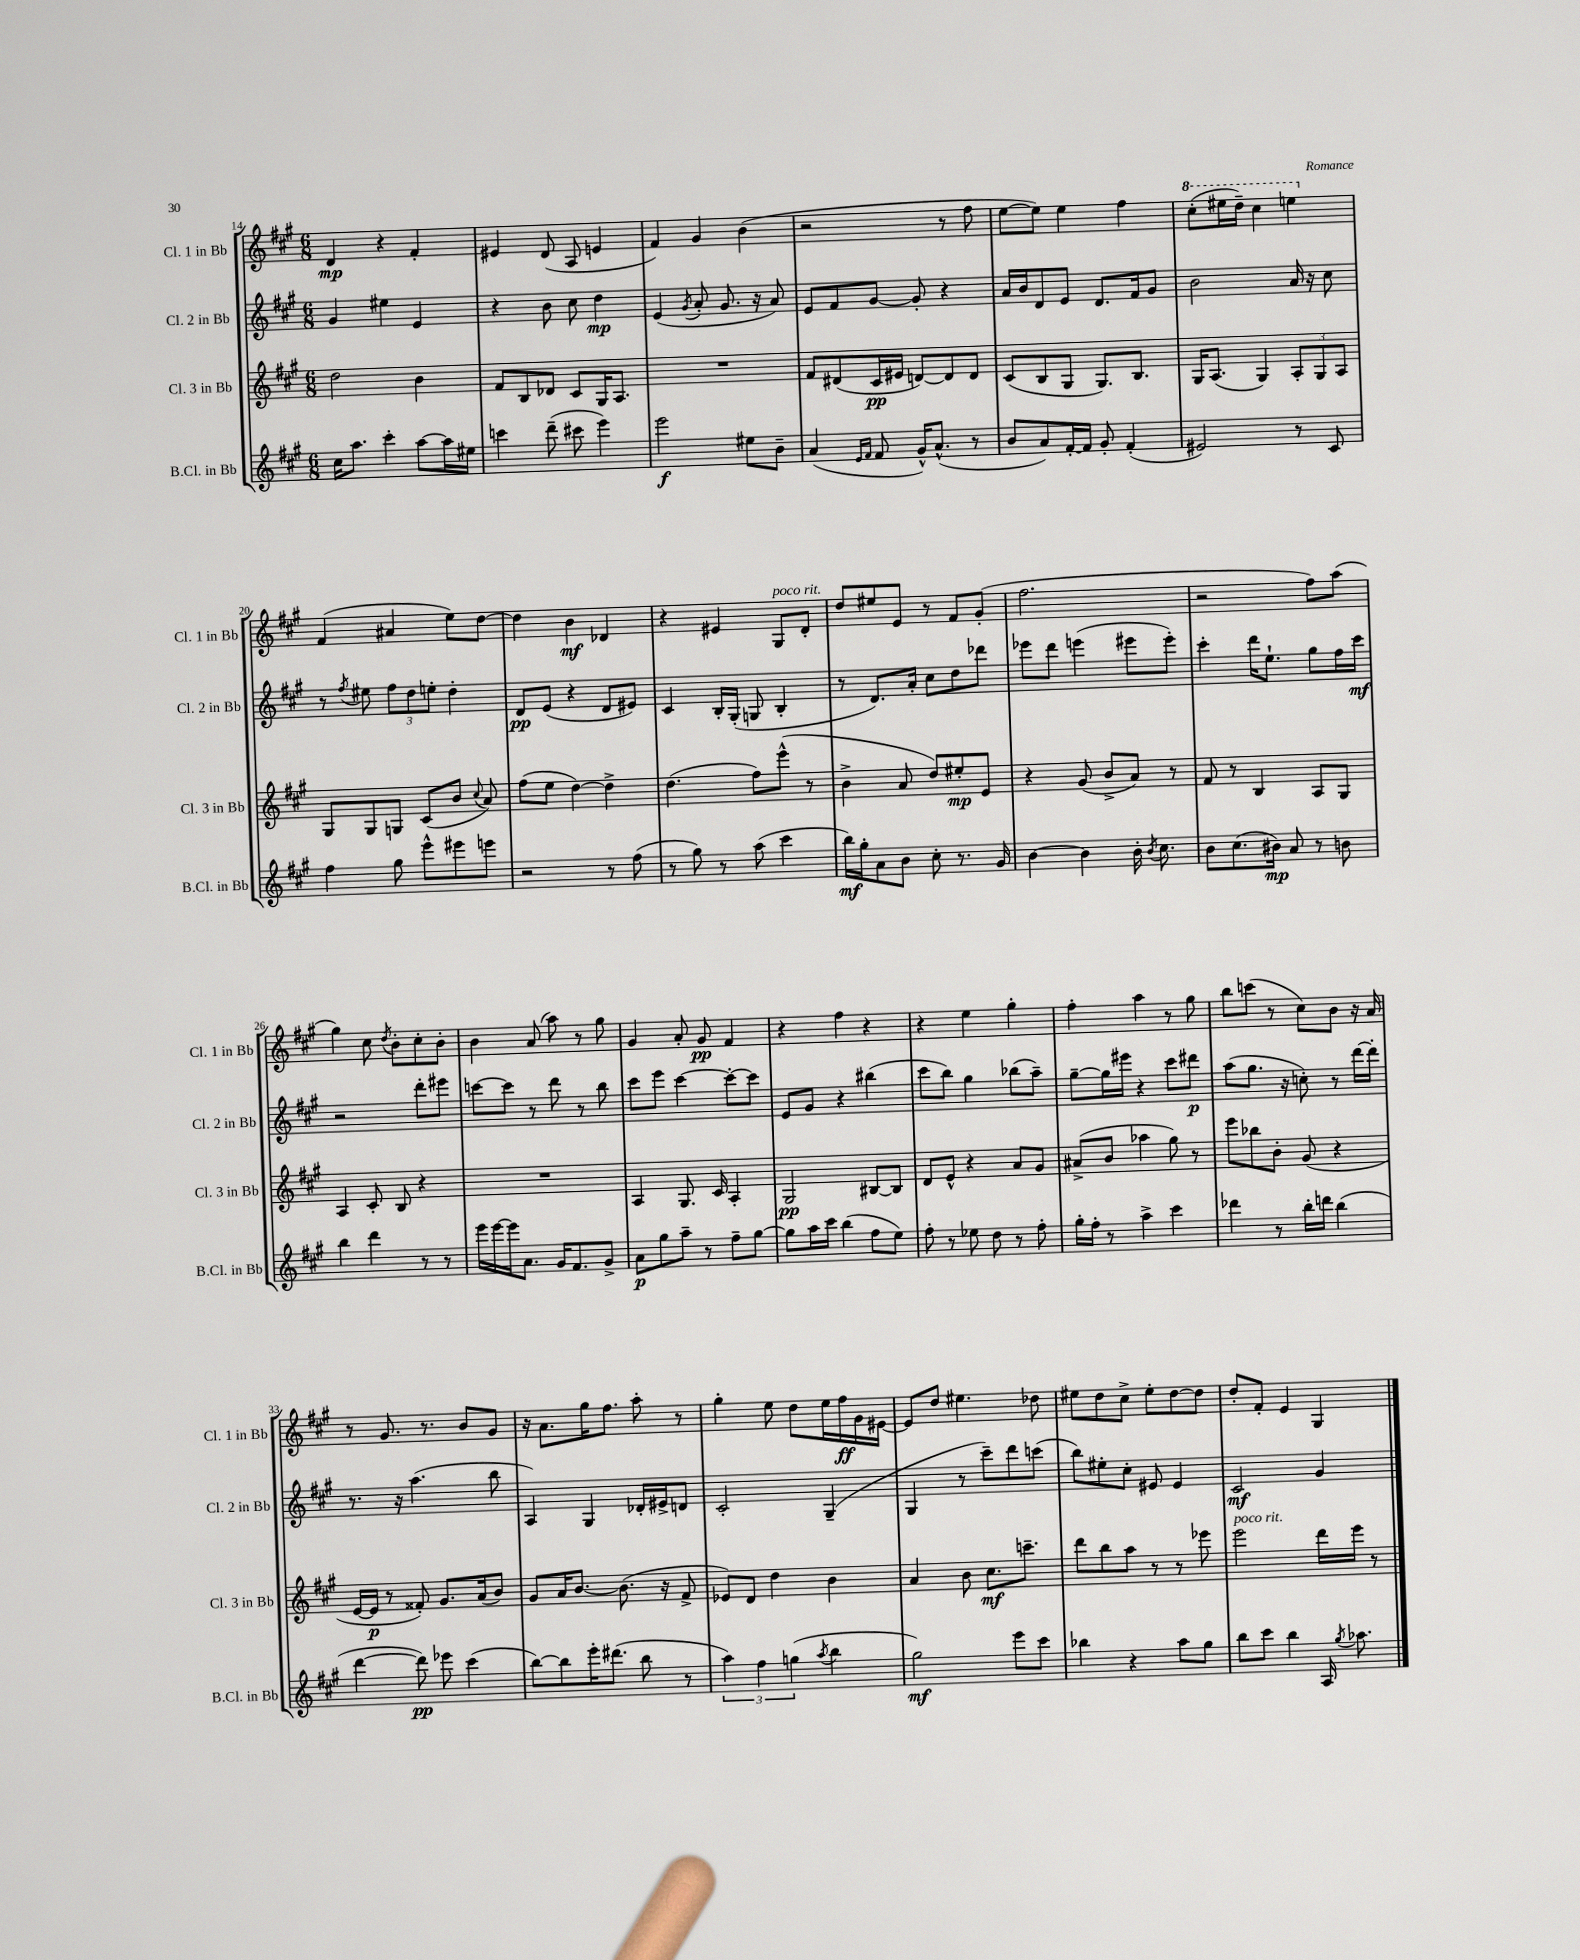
<<
\new StaffGroup <<
\new Staff = "s0" \with { instrumentName = "Cl. 1 in Bb" shortInstrumentName = "Cl. 1 in Bb" } {
    \clef treble \key a \major \numericTimeSignature \time 6/8
    \autoBeamOff d'4\mp r4 fis'4-. |
    eis'4 d'8( a8 e'4 |
    fis'4) gis'4 b'4( |
    r2 r8 fis''8 |
    e''8[~ e''8]) e''4 fis''4 |
    \ottava #1 cis'''8[-.( eis'''16 d'''16]--) cis'''4 e'''4 \ottava #0 |
    fis'4( ais'4 e''8[) d''8]~ |
    d''4 b'4\mf des'4 |
    r4 eis'4 gis8[^\markup { \italic "poco rit." } d'8]-. |
    d''8[ eis''8 e'8] r8 fis'8[ gis'8]-.( |
    fis''2. |
    r2 fis''8[) a''8]( |
    gis''4) cis''8 \acciaccatura { d''8 } b'8[-. cis''8-. b'8]-. |
    b'4 a'8( a''8) r8 gis''8 |
    gis'4 a'8-. gis'8\pp fis'4 |
    r4 fis''4 r4 |
    r4 e''4 gis''4-. |
    fis''4-. a''4 r8 gis''8 |
    b''8[ c'''8]( r8 cis''8[) b'8] r16 a'16 |
    r8 gis'8. r8. b'8[ gis'8] |
    r16 a'8.[ gis''16 fis''8.] a''8-. r8 |
    gis''4-. e''8 d''8[ e''16 fis''16\ff gis'16 eis'16]~ |
    eis'8[ d''8] eis''4. des''8 |
    eis''8[ d''8 cis''8]-> eis''8[-. d''8~ d''8] |
    d''8[-. fis'8]-. e'4 gis4 \bar "|." |
}
\new Staff = "s1" \with { instrumentName = "Cl. 2 in Bb" shortInstrumentName = "Cl. 2 in Bb" } {
    \clef treble \key a \major \numericTimeSignature \time 6/8
    \autoBeamOff gis'4 eis''4 e'4 |
    r4 b'8 cis''8 d''4\mp |
    e'4( \acciaccatura { gis'8 } a'8-. gis'8. r16 a'8) |
    e'8[ fis'8 gis'8]~ gis'8-. r4 |
    a'16[ b'16 d'8 e'8] d'8.[ fis'16 gis'8] |
    b'2 a'16 r16 cis''8 |
    r8 \acciaccatura { fis''8 } eis''8 \tuplet 3/2 { fis''8[ d''8 e''8]-. } d''4-. |
    d'8[\pp e'8]( r4 d'8[ eis'8]) |
    cis'4 b16[-. gis16]-.( g8 b4-. |
    r8 d'8.[) a'16]-. cis''8[ d''8 des'''8] |
    ees'''8[ d'''8] e'''4( eis'''8[ eis'''8]-.) |
    cis'''4-. d'''16[ e''8.]-! gis''8[ fis''16 cis'''16]\mf |
    r2 d'''8[-. eis'''8] |
    c'''8[~ c'''8] r8 d'''8 r8 b''8 |
    cis'''8[ e'''8] cis'''4~ cis'''8[~-. cis'''8] |
    e'8[ gis'8] r4 bis''4( |
    cis'''8[ b''8]) gis''4 bes''8[( a''8]--) |
    gis''8[~-- gis''16 eis'''16] r4 cis'''8[ dis'''8]\p |
    a''8[( gis''8.] r16 c''8-.) r8 d'''16[~ d'''16]-. |
    r8. r16 a''4.( b''8 |
    a4) gis4 des'16[-. eis'16-> d'8] |
    cis'2-. gis4--( |
    gis4 r8 cis'''8[--) d'''8 c'''8]( |
    b''8[) eis''8-. cis''8]-. eis'8 eis'4 |
    cis'2\mf gis'4 \bar "|." |
}
\new Staff = "s2" \with { instrumentName = "Cl. 3 in Bb" shortInstrumentName = "Cl. 3 in Bb" } {
    \clef treble \key a \major \numericTimeSignature \time 6/8
    \autoBeamOff d''2 b'4 |
    fis'8[ b8 des'8] cis'8[ gis16 a8.] |
    R2. |
    fis'8[ dis'8( cis'16\pp eis'16] d'8[~) d'8 d'8] |
    cis'8[( b8 gis8] gis8.[) b8.] |
    gis16[ a8.]( gis4) \tuplet 3/2 { a8[-. gis8 a8] } |
    gis8[ gis8 g8] cis'8[( b'8] \appoggiatura { cis''8 } a'8) |
    fis''8[( e''8] d''4~) d''4-> |
    d''4.( fis''8[) e'''8]-^( r8 |
    b'4-> a'8 d''8[) eis''8-.\mp e'8] |
    r4 gis'8( b'8[-> a'8]) r8 |
    fis'8 r8 b4 a8[ gis8] |
    a4 cis'8-. b8 r4 |
    R2. |
    a4 gis8. cis'16 a4-. |
    gis2\pp bis8[~ bis8] |
    d'8[ e'8]-^ r4 a'8[ gis'8] |
    ais'8[->( b'8] aes''4 gis''8) r8 |
    e'''8[ bes''8 b'8]-. gis'8( r4 |
    e'16[~ e'16]\p r8 fisis'8-.) gis'8.[ a'16( b'8]) |
    gis'8[ a'16 b'8.]~ b'8.( r16 fis'8-> |
    ees'8[) d'8] d''4 b'4 |
    a'4 b'8 cis''8.[\mf c'''8.]-- |
    d'''8[ b''8 a''8] r8 r8 ees'''8 |
    e'''2^\markup { \italic "poco rit." } d'''16[ e'''16] r8 \bar "|." |
}
\new Staff = "s3" \with { instrumentName = "B.Cl. in Bb" shortInstrumentName = "B.Cl. in Bb" } {
    \clef treble \key a \major \numericTimeSignature \time 6/8
    \autoBeamOff cis''16[ a''8.] cis'''4-. a''8[~ a''16 eis''16] |
    c'''4 d'''8--( cis'''8 e'''4) |
    e'''2\f eis''8[ b'8]-- |
    a'4( \grace { e'16[ fis'16] } fis'8 gis'16[-^) a'8.]-^( r8 |
    b'8[ a'8) fis'16~-. fis'16] gis'8-. fis'4-.( |
    eis'2) r8 cis'8 |
    fis''4 gis''8 e'''8[-^ eis'''8 e'''8] |
    r2 r8 fis''8( |
    r8 gis''8) r8 a''8( cis'''4 |
    b''16[\mf) gis''16-. a'8 b'8] cis''8-. r8. gis'16 |
    b'4~ b'4 b'16-. \acciaccatura { b'8 } cis''8. |
    b'8[ cis''8.( bis'16]\mp) a'8 r8 b'8 |
    b''4 d'''4 r8 r8 |
    e'''16[ e'''16~ e'''16 a'8.] gis'16[ fis'8. gis'8]-> |
    a'8[\p gis''8 a''8]-- r8 fis''8[-- gis''8]~ |
    gis''8[ a''16 cis'''16] b''4( fis''8[ e''8]) |
    fis''8-. r8 ees''8 d''8 r8 fis''8-. |
    gis''16[-. fis''16]-. r8 a''4-> cis'''4 |
    des'''4 r8 b''16[-. d'''16] b''4( |
    d'''4~ d'''8\pp) ees'''8 cis'''4( |
    b''8[~) b''8 e'''16-. dis'''8.]( b''8 r8 |
    \tuplet 3/2 { a''4) fis''4 g''4( } \acciaccatura { a''8 } b''4 |
    gis''2\mf) e'''8[ cis'''8] |
    bes''4 r4 a''8[ gis''8] |
    b''8[ cis'''8] b''4 a16 \acciaccatura { gis''8 } aes''8. \bar "|." |
}
>>
>>
\layout { \context { \Score currentBarNumber = #14 } }
